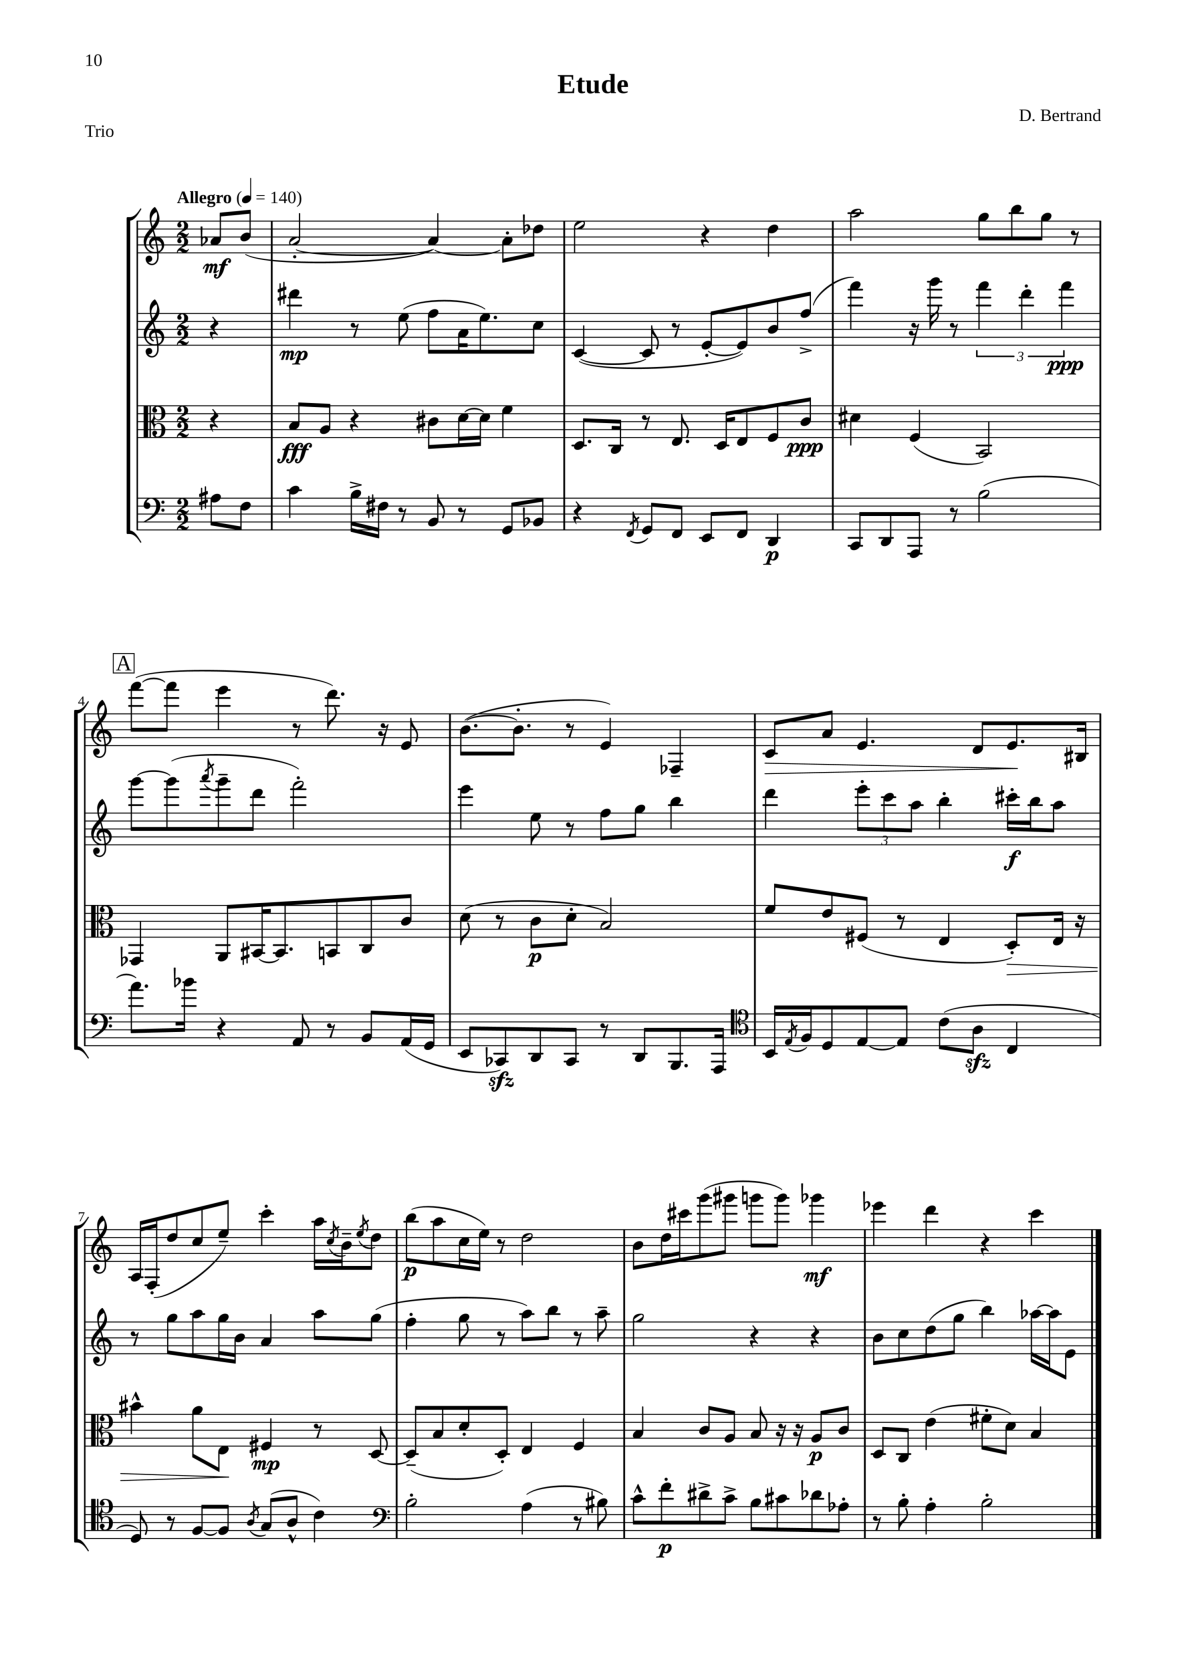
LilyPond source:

\header { title = "Etude" composer = "D. Bertrand" piece = "Trio" }
<<
\new StaffGroup <<
\new Staff = "s0" {
    \clef treble \key c \major \numericTimeSignature \time 2/2 \partial 4 \tempo "Allegro" 4 = 140
    aes'8\mf b'8( |
    a'2~-. a'4~) a'8-. des''8 |
    e''2 r4 d''4 |
    a''2 g''8 b''8 g''8 r8 |
    \mark \markup { \box "A" } f'''8~( f'''8 e'''4 r8 d'''8.) r16 e'8 |
    b'8.~( b'8.-. r8 e'4) fes4-- |
    c'8\> a'8 e'4. d'8 e'8.\! bis16 |
    a16 f16-.( d''8 c''8 e''8--) c'''4-. a''16 \acciaccatura { c''8 } b'16-- \acciaccatura { e''8 } d''8 |
    b''8\p( a''8 c''16 e''16) r8 d''2 |
    b'8 d''16 cis'''16 g'''8( gis'''8 g'''8 g'''8) ges'''4\mf |
    ees'''4 d'''4 r4 c'''4 \bar "|." |
}
\new Staff = "s1" {
    \clef treble \key c \major \numericTimeSignature \time 2/2 \partial 4
    r4 |
    dis'''4\mp r8 e''8( f''8 a'16 e''8.) c''8 |
    c'4~( c'8 r8 e'8~-. e'8) b'8 f''8->( |
    f'''4) r16 g'''16 r8 \tuplet 3/2 { f'''4 d'''4-. f'''4\ppp } |
    \mark \markup { \box "A" } g'''8~ g'''8( \acciaccatura { a'''8 } g'''8-- d'''8 f'''2-.) |
    e'''4 e''8 r8 f''8 g''8 b''4 |
    d'''4 \tuplet 3/2 { e'''8-. c'''8 a''8 } b''4-. cis'''16-.\f b''16 a''8 |
    r8 g''8 a''8 g''16 b'16 a'4 a''8 g''8( |
    f''4-. g''8 r8 a''8) b''8 r8 a''8-- |
    g''2 r4 r4 |
    b'8 c''8 d''8( g''8 b''4) aes''16~ aes''16 e'8 \bar "|." |
}
\new Staff = "s2" {
    \clef alto \key c \major \numericTimeSignature \time 2/2 \partial 4
    r4 |
    b8\fff a8 r4 cis'8 d'16~ d'16 f'4 |
    d8. c16 r8 e8. d16 e8 f8 c'8\ppp |
    dis'4 f4( b,2) |
    \mark \markup { \box "A" } ges,4 a,8 bis,16~ bis,8. b,8 c8 c'8 |
    d'8( r8 c'8\p d'8-. b2) |
    f'8 e'8 fis8( r8 e4 d8-.\>) e16 r16 |
    bis'4-^ a'8 e8\! fis4\mp r8 d8~ |
    d8--( b8 d'8-. d8-.) e4 f4 |
    b4 c'8 a8 b8 r16 r16 a8\p c'8 |
    d8 c8 e'4( fis'8-. d'8) b4 \bar "|." |
}
\new Staff = "s3" {
    \clef bass \key c \major \numericTimeSignature \time 2/2 \partial 4
    ais8 f8 |
    c'4 b16-> fis16 r8 b,8 r8 g,8 bes,8 |
    r4 \acciaccatura { f,8 } g,8 f,8 e,8 f,8 d,4\p |
    c,8 d,8 a,,8 r8 b2( |
    \mark \markup { \box "A" } a'8.) bes'16 r4 a,8 r8 b,8 a,16( g,16 |
    e,8 ces,8\sfz) d,8 ces,8 r8 d,8 b,,8. a,,16 |
    \clef tenor b,16 \acciaccatura { e8 } f16 d8 e8~ e8 c'8( a8\sfz c4 |
    d8) r8 f8~ f8 \acciaccatura { a8 } g8( a8-^ c'4) |
    \clef bass b2-. a4( r8 bis8) |
    c'8-^ f'8-.\p dis'8-> c'8-> b8 cis'8 des'8 aes8-. |
    r8 b8-. a4-. b2-. \bar "|." |
}
>>
>>
